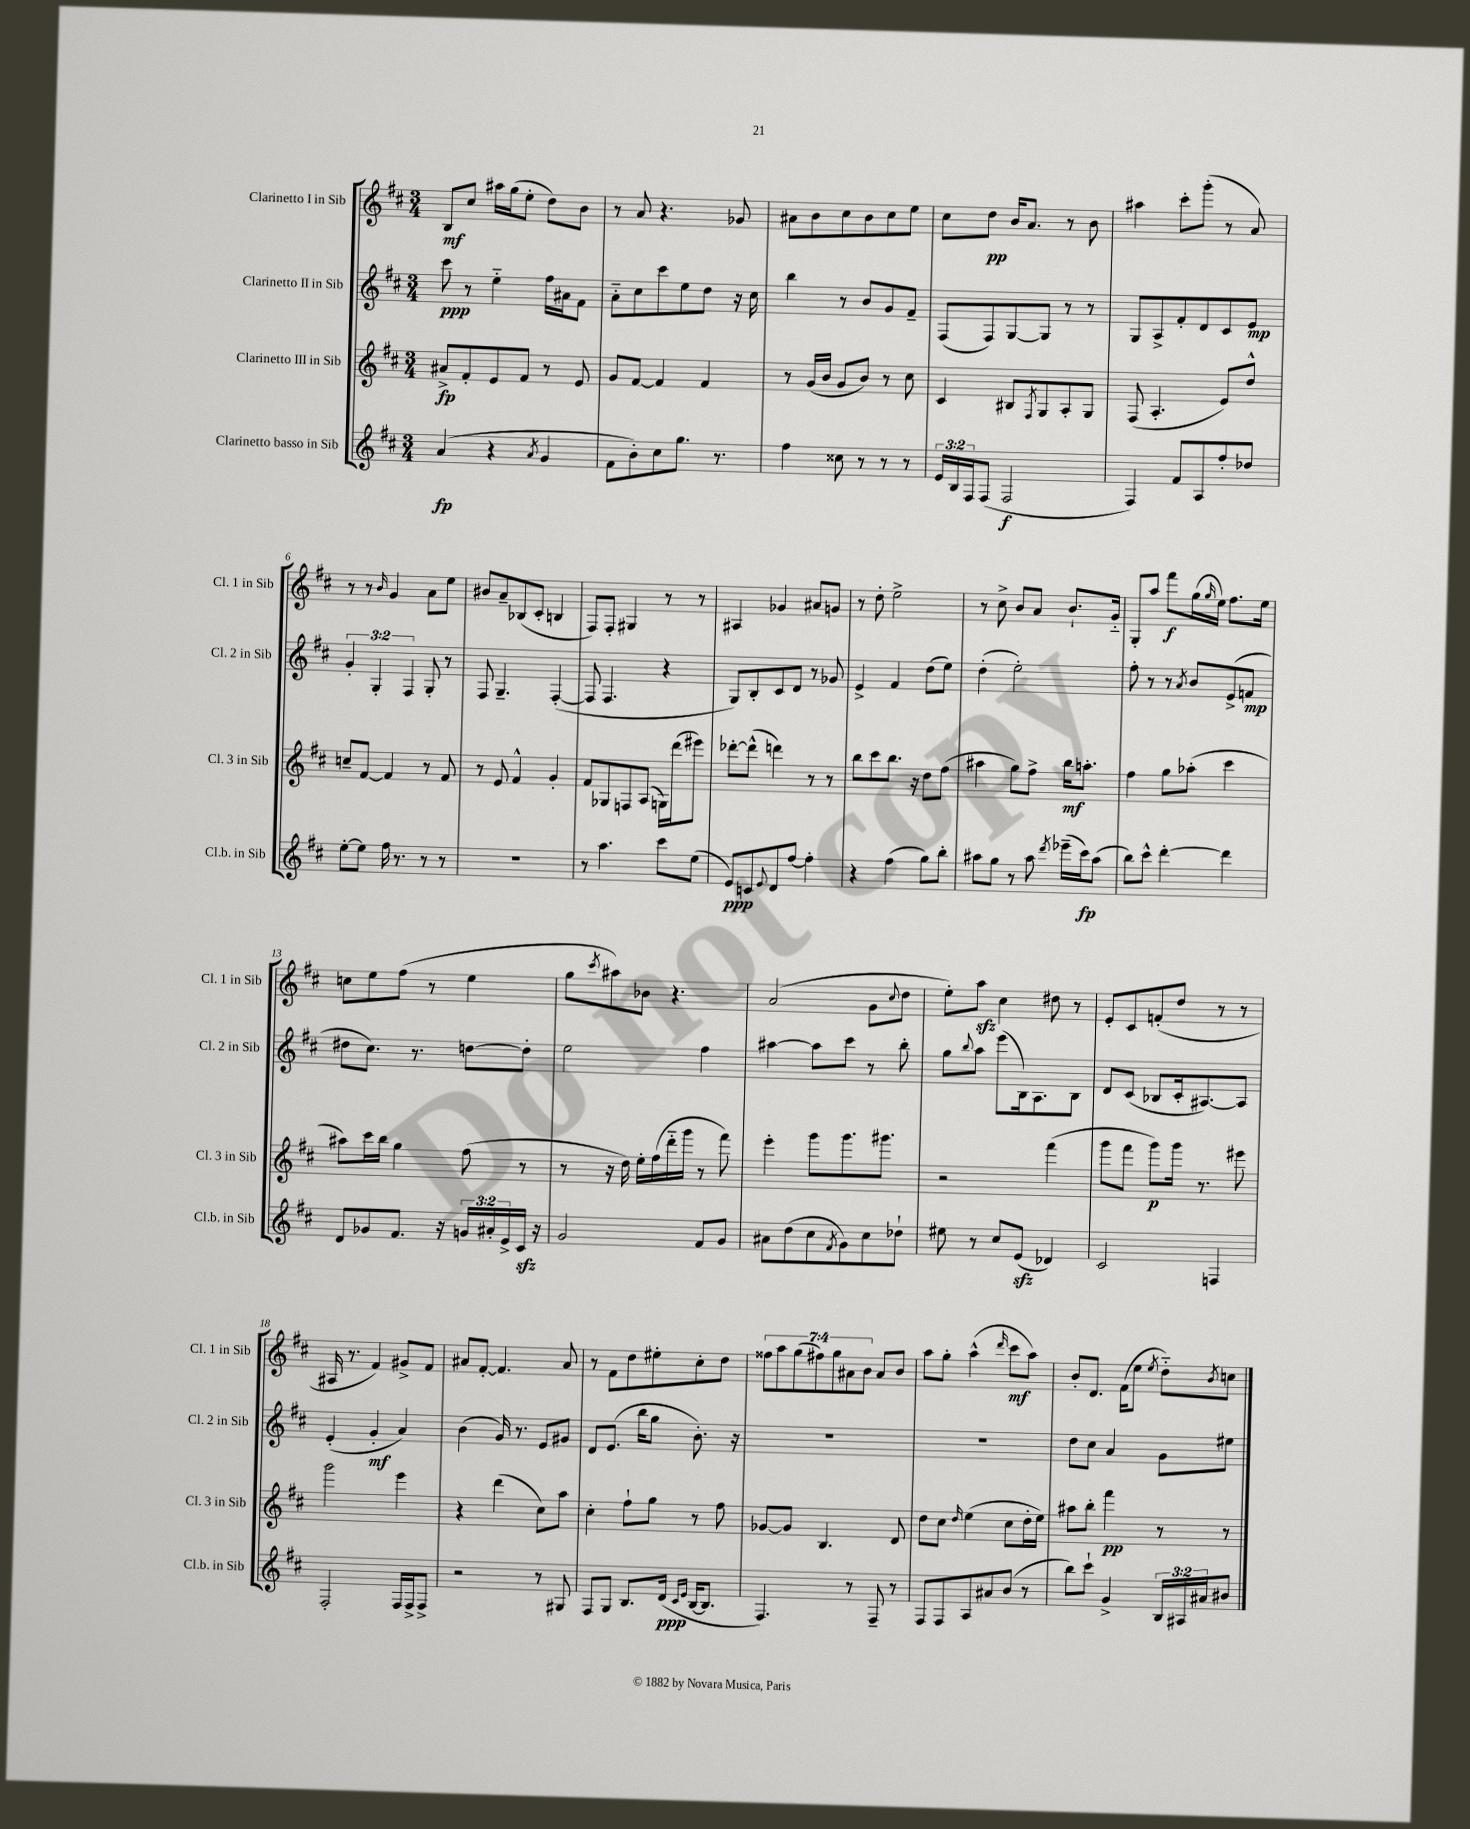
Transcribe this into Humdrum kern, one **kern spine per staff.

**kern	**kern	**kern	**kern
*staff4	*staff3	*staff2	*staff1
*clefG2	*clefG2	*clefG2	*clefG2
*k[f#c#]	*k[f#c#]	*k[f#c#]	*k[f#c#]
*M3/4	*M3/4	*M3/4	*M3/4
(4a/	8a#^/L	8ccc#\	8B/L
.	8f#'/	8r	8cc#/J
4r	8e/	4ee'~\	16aa#\LL
.	.	.	(16gg\J
.	8f#/J	.	8ee'\J
8qa/	.	.	.
4g/	8r	16ff#\LL	8dd\L)
.	.	16a#\J	.
.	8e/	8f#\J	8b\J
=	=	=	=
8f#\L	8g/L	8a'~\L	8r
8b'\)	[8f#/J	8cc#\	8a/
8cc#\	4f#/]	8ccc#\	4.r
8.gg\J	.	8ee\	.
.	4f#/	8dd\J	.
8.r	.	.	.
.	.	16r	8g-/
.	.	16cc#\	.
=	=	=	=
4ff#\	8r	4bb\	8a#\L
.	(16g/LL	.	8b\
.	16b/JJ	.	.
8cc##\	8g/L	8r	8cc#\
8r	8b/J)	8b/L	8b\
8r	8r	8g/	8cc#\
8r	8cc#\	8f#~/J	8ee\J
=	=	=	=
24e/LL	4c#/	(8F#/L	8cc#\L
24B/	.	.	.
24F#/J	.	.	.
(8F#/J	.	8F#/)	8dd\J
2F#/	8B#/L	[8G/	16b/LK
.	.	.	8.a/J
.	8qF#/	.	.
.	8G/	8G/]J	.
.	8A'/	8r	8r
.	8G/J	8r	8b\
=	=	=	=
4F#/)	(8F#/	8G/L	4aa#\
.	4.A'/	8A^/	.
8f#/L	.	8f#'/	8ccc#'\L
8A/	.	8d/	(8ggg'\J
8ff#'/	8e/L)	8c#/	8r
8dd-/J	8dd^^/J	8e/J	8a/)
=	=	=	=
[8ee'\L	8cc~/L	6g'/	8r
8ee\]J	[8f#/J	.	8r
.	.	6G'/	.
.	.	.	16qqb/
16ff#\	4f#/]	.	4g/
8.r	.	.	.
.	.	6F#/	.
8r	8r	8G'/	8a\L
8r	8f#/	8r	8ee\J
=	=	=	=
2.r	8r	8F#/	8b#/L
.	8e/	4.G~/	8a~/
.	4f#^^/	.	(8B-/
.	.	.	8c#'/J
.	4g'/	([4F#'/	4B/
=	=	=	=
8r	8f#/L	8F#/]	8F#/L)
4.aa\	8G-/	4.F#/	8F#'/J
.	8F/	.	4G#/
.	(8A/J	.	.
8ccc#\L	16G\LL)	4r	8r
.	(16ddd\J	.	.
(8ee\J	8eee#\J)	.	8r
=	=	=	=
8e/L)	[8ddd-'\L	8G/L)	4A#/
8c/	(8ddd-^^\]J	8B'/	.
8qqe/	.	.	.
8d/	4ddd\)	8c#/	4g-/
[8ff#/J	.	8d/J	.
4ff#'\]	8r	8r	8a#/L
.	8r	8g-/	8g/J
=	=	=	=
4r	8bb\L	4e^/	8r
.	8ccc#\	.	8dd'\
(4ff#\	8.bb\J	4f#/	2ee^\
.	16r	.	.
8gg\L)	8dd\L	(8dd\L	.
8bb'\J	(8ff#\J	8ee\J)	.
=	=	=	=
8aa#\L	4aa#\	(4dd'\	8r
8gg\J	.	.	8cc#^\
8r	8gg\L)	2ee'\)	8b/L
8aa#\	8ff#^\J	.	8a/J
8qddd/	.	.	.
(16eee-~\LL	16bb\LK	.	8.b`/L
16ccc#\J)	8.aa'\J	.	.
(8aa#\J	.	.	.
.	.	.	16g'~/Jk
=	=	=	=
8bb\L)	4ff#\	8ff#'\	8G'/L
8ccc#^^\J	.	8r	8aa/J
[4ddd'\	8gg\L	8r	8fff#\L
.	.	8qa/	.
.	(8aa-'\J	8b/L	(16gg\L
.	.	.	16qqgg/
.	.	.	16ee\JJ)
4ddd\]	4ccc#\	(8e^/	8.ff#\L
.	.	8f/J	.
.	.	.	16ee\Jk
=	=	=	=
8d/L	8aa#\L)	8dd#\L	8cc\L
8g-/	16ccc#\L	8.cc#\J)	8ee\
.	16bb\JJ	.	.
8.f#/J	4gg\	.	(8ff#\J
.	.	8.r	.
.	.	.	8r
16r	.	.	.
24g/LL	(8ff#\	[8dd\L	4ee\
24a#'/	.	.	.
24e^/	.	.	.
16c#/JJ	8r	8dd'\]J	.
16r	.	.	.
=	=	=	=
2g/	8r	2ee\	8gg\L
.	.	.	8qccc#/
.	16r	.	8aa#\)
.	16dd\)	.	.
.	16ee'\LL	.	8b-\J
.	(16ff#\	.	.
.	16ddd'~\	.	4.r
.	16ggg\JJ	.	.
8f#/L	8r	4ff#\	.
8g/J	8fff#\)	.	.
=	=	=	=
8a#\L	4eee'\	[4aa#\	(2a/
(8dd\	.	.	.
8cc#\	8ggg\L	8aa#\]L	.
8qf#/	.	.	.
8g\)	8.ggg\	8ccc#\J	.
8cc#\	.	8r	8g\L
.	8.ggg#\J	.	.
.	.	.	8qqcc#/
8dd-`\J	.	8bb'\	8dd\J
=	=	=	=
8ee#\	2r	8gg\L	8ee'\L)
.	.	8qqbb/	.
8r	.	8aa\J	8aa\J
8cc#/L	.	(8eee\L	4cc#\
(8e/J	.	16B\k)	.
.	.	8.A\	.
4d-/)	(4fff#\	.	8dd#\
.	.	8B\J	8r
=	=	=	=
2c#/	8ggg\L	8d/L	8e'/L
.	8fff#\J	(8c#/J	8c#/
.	8ggg\L)	8B-/L	(8f'/
.	16ggg\Jk	16c#'/k	8dd/J
.	8.r	[8.A#/)	.
4F/	.	.	8r
.	8eee#\	8A#/]J	8r
=	=	=	=
2F#'/	2ggg\	(4e'/	16A#/
.	.	.	8.r
.	.	4g'/	4f#/)
16F#/LL	4eee\	4a/)	8g#^/L
16F#^/J	.	.	.
8F#^/J	.	.	8f#/J
=	=	=	=
2r	4r	(4b\	8a#/L
.	.	.	[8f#'/J
.	(4ddd\	16g/)	4.f#/]
.	.	8.r	.
8r	8cc#\L)	8e/L	.
8G#/	8aa\J	8g#/J	8a#/
=	=	=	=
8F#/L	4cc#'\	8d/L	8r
8G/J	.	(8.e/J	8f#\L
8.B/L	8ff#`\L	.	8dd\
.	.	16bb\LK	.
.	8gg\J	8gg\J	8ee#'\
(16d/Jk	.	.	.
16qqc#/LL	.	.	.
16qqe/JJ	.	.	.
[16B/LK	8r	8.b'\)	8cc#'\
8.B/]J	.	.	.
.	8ff#\	.	8dd\J
.	.	16r	.
=	=	=	=
4.F#/)	[8g-/L	2.r	14ff##\L
.	.	.	14aa\
.	8g-/]J	.	.
.	.	.	(14gg\
.	.	.	14ff#\)
.	4.B/	.	.
.	.	.	14gg\
.	.	.	14a#\
8r	.	.	.
.	.	.	14b\J
8F#~/	.	.	8a#/L
8r	8d/	.	8b/J
=	=	=	=
8F#/L	8dd\L	2.r	8aa\L
8F#/	8cc#\J	.	8gg'\J
.	16qqdd/	.	.
8A/	(4ee\	.	(4aa^^\
8a#/	.	.	.
.	.	.	16qqddd/
(8b/J	8cc#\L	.	8ccc#\L
8r	16dd'\L	.	8aa\J)
.	16ee\JJ)	.	.
=	=	=	=
8bb\L)	8aa#\L	8dd\L	8b'/L
8ccc#`\J	8bb'\J	8cc#\J	8.d/J
4g^/	4fff#\	4a/	.
.	.	.	(16f#\LK
.	.	.	8ee\J
.	.	.	8qee/
24B/LL	8r	8g\L	8dd'~\L)
24A#/	.	.	.
24a#/J	.	.	.
.	.	.	8qb/
8b#/J	8r	8ee#\J	8cc\J
==	==	==	==
*-	*-	*-	*-
